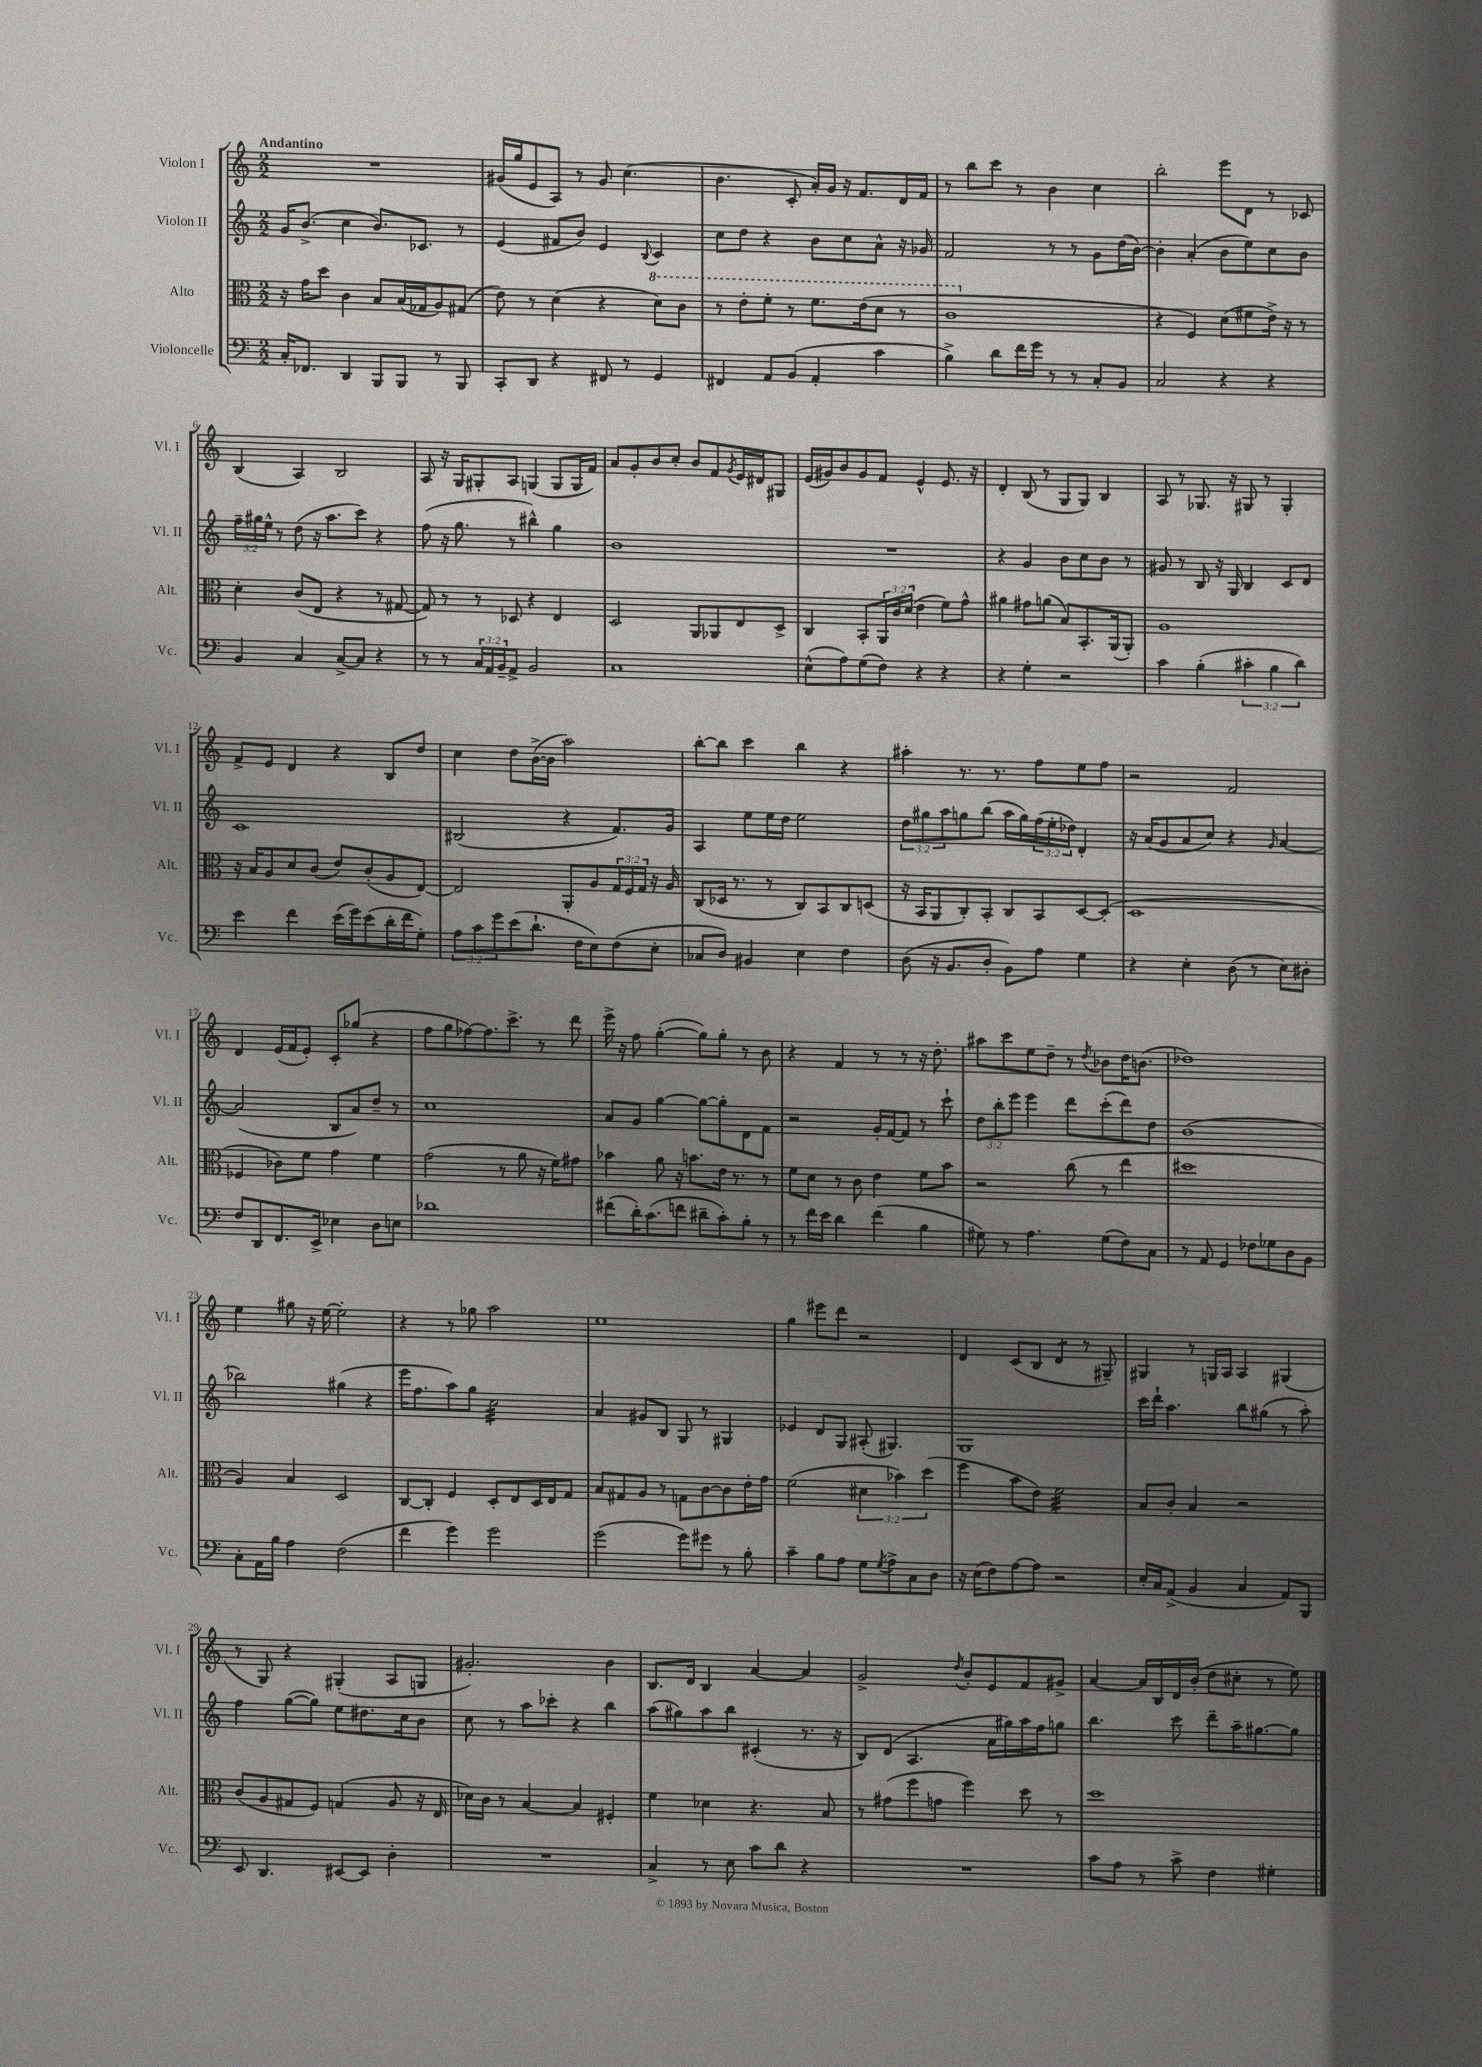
<<
\new StaffGroup <<
\new Staff = "s0" \with { instrumentName = "Violon I" shortInstrumentName = "Vl. I" } {
    \clef treble \key c \major \numericTimeSignature \time 2/2 \tempo "Andantino"
    R1 |
    gis'16( g''16 e'8 a8) r8 gis'8 c''4.( |
    b'4. c'8-. a'16-.) g'16 r16 f'8. d'16 f'16 |
    r8 b''8 c'''8 r8 b'4 c''4 |
    b''2-. e'''8 d'8 r8 ces'8 |
    b4( a4) b2 |
    a8 r16 g16 gis8-. a8 g4( g8 g16 f'16) |
    a'8 g'8-. b'8 c''8-. b'8 f'8 \acciaccatura { g'8 } e'16 dis'16 gis8 |
    e'16( gis'16) b'8 gis'8 f'8 e'4-^ e'8. r16 |
    d'4-. b8( r8 g8 g8) b4 |
    a8 r8 ges8. r16 gis8 r8 gis4-. |
    f'8-> e'8 d'4 r4 b8 d''8 |
    c''4 d''8 b'16~->( b'16 a''2) |
    b''8~-. b''8 c'''4 b''4 r4 |
    ais''4-. r8. r8. f''8 e''8 f''8 |
    r2 f'2 |
    d'4 e'16( f'16 e'8-.) c'8-. ges''8( r4 |
    f''8 g''8 fes''8~) fes''8. c'''8.-> r8 d'''8 |
    e'''16-> r16 f''8 g''4~-.( g''8) g''8-. r8 b'8 |
    r4 f'4 r8 r8 r16 d''8.-. |
    ais''8 c'''8 e''8 d''8-- r8 \acciaccatura { d''8 } bes'8 d''16 b'8.( |
    des''1) |
    e''4 gis''8 r16 e''16~ e''2-. |
    r4 r8 ges''8 a''2 |
    e''1 |
    g''4 eis'''8 d'''8 r2 |
    d'4 c'8( b8 d'4:8 r8 gis8--) |
    gis4 r8 g16 a16 a4 gis4( |
    r8 g8) r4 gis4-.( a8 g8 |
    gis'2.-.) b'4 |
    b8. d'16 b4 a'4~ a'4 |
    g'2-> \acciaccatura { d''8 } b'8-. e'8 f'8 gis'8-> |
    a'4~ a'16 b16 d'16 b'16-.( d''8 cis''8-. r8 e''8) \bar "|." |
}
\new Staff = "s1" \with { instrumentName = "Violon II" shortInstrumentName = "Vl. II" } {
    \clef treble \key c \major \numericTimeSignature \time 2/2 \override Staff.TupletNumber.text = #tuplet-number::calc-fraction-text
    g'16 b'8.->( c''4 b'8.) ces'8. r8 |
    e'4( fis'8 b'8) e'4 \appoggiatura { b8 } c'4 |
    c''8 d''8 r4 b'8 c''8 a'8-^ r16 ges'16 |
    f'2 r8 r8 g'8 d''16( b'16~) |
    b'4-. a'4-.( b'8 e''8) c''8 b'8 |
    \tuplet 3/2 { f''16-- gis''16 e''16-^ } r8 d''8( r16 a''8. c'''8) r4 |
    f''8( r16 g''8. r8 bis''4-^) g''4 |
    b'1 |
    R1 |
    r4 g'4 b'8 c''8 b'8 r8 |
    gis'8 r8 b8 r16 g16 b4 c'8 d'8 |
    c'1 |
    bis2( r4 f'8.) g'16 |
    a4 e''8 e''16 d''16 e''2 |
    \tuplet 3/2 { d''8 gis''8 a''8 } g''8 b''8( a''16 g''16) \tuplet 3/2 { f''16( e''16-. des''16) } d'4-. |
    r16 a'16( g'8 a'8 c''8) r4 \grace { g'16 } a'4~ |
    a'2( b8 a'8) d''8-- r8 |
    c''1 |
    a'8 g'8 g''4~ g''8~ g''8-. d'8 f'8 |
    r2 g'16-. f'16~ f'8 r8 c'''8-! |
    \tuplet 3/2 { d''8 b''8-. e'''8 } e'''4 d'''8 c'''8-.( d'''8) d''8 |
    b'1( |
    bes''2) gis''4( r4 |
    e'''16 f''8. a''8) g''8 c''2:32 |
    a'4 gis'8 b8 g8 r8 gis4 |
    ees'4 d'8 g8 ais8-.( gis4.) |
    g1 |
    c'''16 d'''16-! a''4. b''8 gis''8( r8 a''8-.) |
    f''4 g''8~( g''8) e''8 dis''8. c''16 b'8 |
    c''8 r8 a''8 ces'''8-. r4 b''4 |
    a''8( gis''8) a''8 b''8 cis'4-.( r8. r16 |
    b8) d'8( a4. a'16 gis''16) a''16 f''16 g''8 |
    b''4. c'''8 d'''8-- a''16-- gis''8.~ gis''8 \bar "|." |
}
\new Staff = "s2" \with { instrumentName = "Alto" shortInstrumentName = "Alt." } {
    \clef alto \key c \major \numericTimeSignature \time 2/2 \override Staff.TupletNumber.text = #tuplet-number::calc-fraction-text
    r16 g'16 d''8 c'4 b8 b16( ges16 a8) gis8( |
    e'8) r8 d'4( r4 \ottava #1 d''8) c''8 |
    r8 e''8-. f''8-. r8 f''8. e''16( d''8 r8 |
    c''1 \ottava #0 |
    r4 f4) d'8( fis'8 e'16->) r16 r8 |
    d'4-. c'8( e8 r4 r8 gis8~ |
    gis8) r8 r8 des8 r4 e4 |
    d2 a,8 aes,8 e8 d8-> |
    c4 b,8-. \tuplet 3/2 { a,16 c'16 d'16( } e'4 f'8) g'8-^ |
    ais'4 gis'8 a'8( b8) b,8.-. a,16( a,8-.) |
    a1 |
    r16 b16 a8 d'8 c'8( e'8) c'8-.( a8 e8~) |
    e2 a,8-. a8 \tuplet 3/2 { g16 f16 g16 } r16 a16 |
    c8( des16 r8. r8 c8) b,8 c8 d8( |
    r16 b,16 a,8 c8-.) b,8-. c8 b,8 d8~ d8-.( |
    d1 |
    fes4 ces'8) f'8 g'4 f'4 |
    g'2( r8 a'8 r16 f'16) gis'8 |
    bes'4 a'8 r16 b'8. e'16 r8. r8 |
    f'8 d'8 r8 c'8 e'4 f'8 b'8 |
    r2 c''8( r8 e''4 |
    dis''1 |
    a4) b4 d2 |
    c8~ c8-. f4 d8-. e8 d16 e16 g8 |
    b8 gis8 a8 r8 g8 c'8~ c'8 e'16-. g'16 |
    f'2( \tuplet 3/2 { dis'4 bes'4) d''4( } |
    f''4 b'8 e'8) f'2:32 |
    b8 c'8-. b4 r2 |
    c'8( a8 gis8 f8) g4( a8 r16 e16 |
    des'16) c'16 r8 b4~ b4 fis4-. |
    f'4 des'4 r4. b8 |
    r8 gis'8( f''8 g'8 f''4) d''8 r8 |
    d''1 \bar "|." |
}
\new Staff = "s3" \with { instrumentName = "Violoncelle" shortInstrumentName = "Vc." } {
    \clef bass \key c \major \numericTimeSignature \time 2/2 \override Staff.TupletNumber.text = #tuplet-number::calc-fraction-text
    c16-. fes,8. d,4 b,,8 b,,8 r8 b,,8 |
    c,8-. d,8 r4 fis,8 r8 g,4 |
    fis,4 a,8 b,8( a,4-. c'4 |
    b4->) d'8 f'16 g'16 r8 r8 c8-. b,8 |
    c2 r4 r4 |
    b,4 c4 c8~-> c8 r4 |
    r8 r8 \tuplet 3/2 { c16 a,16 b,16-- } a,8-> b,2 |
    c1 |
    e8-^( a8) g8( f8) r4 r4 |
    r4 g4-. r2 |
    c'4 b4-.( \tuplet 3/2 { cis'4-. b4 d'4) } |
    e'4 f'4 e'16( g'16) e'8( d'16-. f'16 g8-.) |
    \tuplet 3/2 { a8 c'8 g'8 } e'8( d'8.-! f16 e8) f8( e8-. |
    ces8 d8) bis,4 e4 f4 |
    d8( r16 b,8. d8-. b,8) a8 g4 |
    r4 e4-. d8( r8 e8) dis8-. |
    f8 d,8 f,8. e,16-> ees4 d8 e8 |
    des'1 |
    fis'8( d'16-.) c'8.( f'8 dis'8-- c'8-.) b8-. r8 |
    r8 f'16 e'16 d'4 f'4( b4 |
    gis8) r8 a4. gis8( f8) c8 |
    r8 a,8 g,4 fes8 ges8 d8 b,8 |
    c8-. a,16 b16 a4 f2( |
    f'4 g'4) g'2 |
    g'2( g'8) gis'8 r8 b8-. |
    c'4-- b8 a8 g8 \acciaccatura { g8 } a8-> c8 d8 |
    r16 e16( f8) a8~ a8 r2 |
    e16-. c16 a,8->( b,4 c4 a,8) b,,8 |
    e,8 d,4. eis,8~ eis,8 d4-. |
    R1 |
    c4-> r8 e8 c'8 d'8 r4 |
    R1 |
    c'8 a8 r8 c'8-> f4 gis4-. \bar "|." |
}
>>
>>
